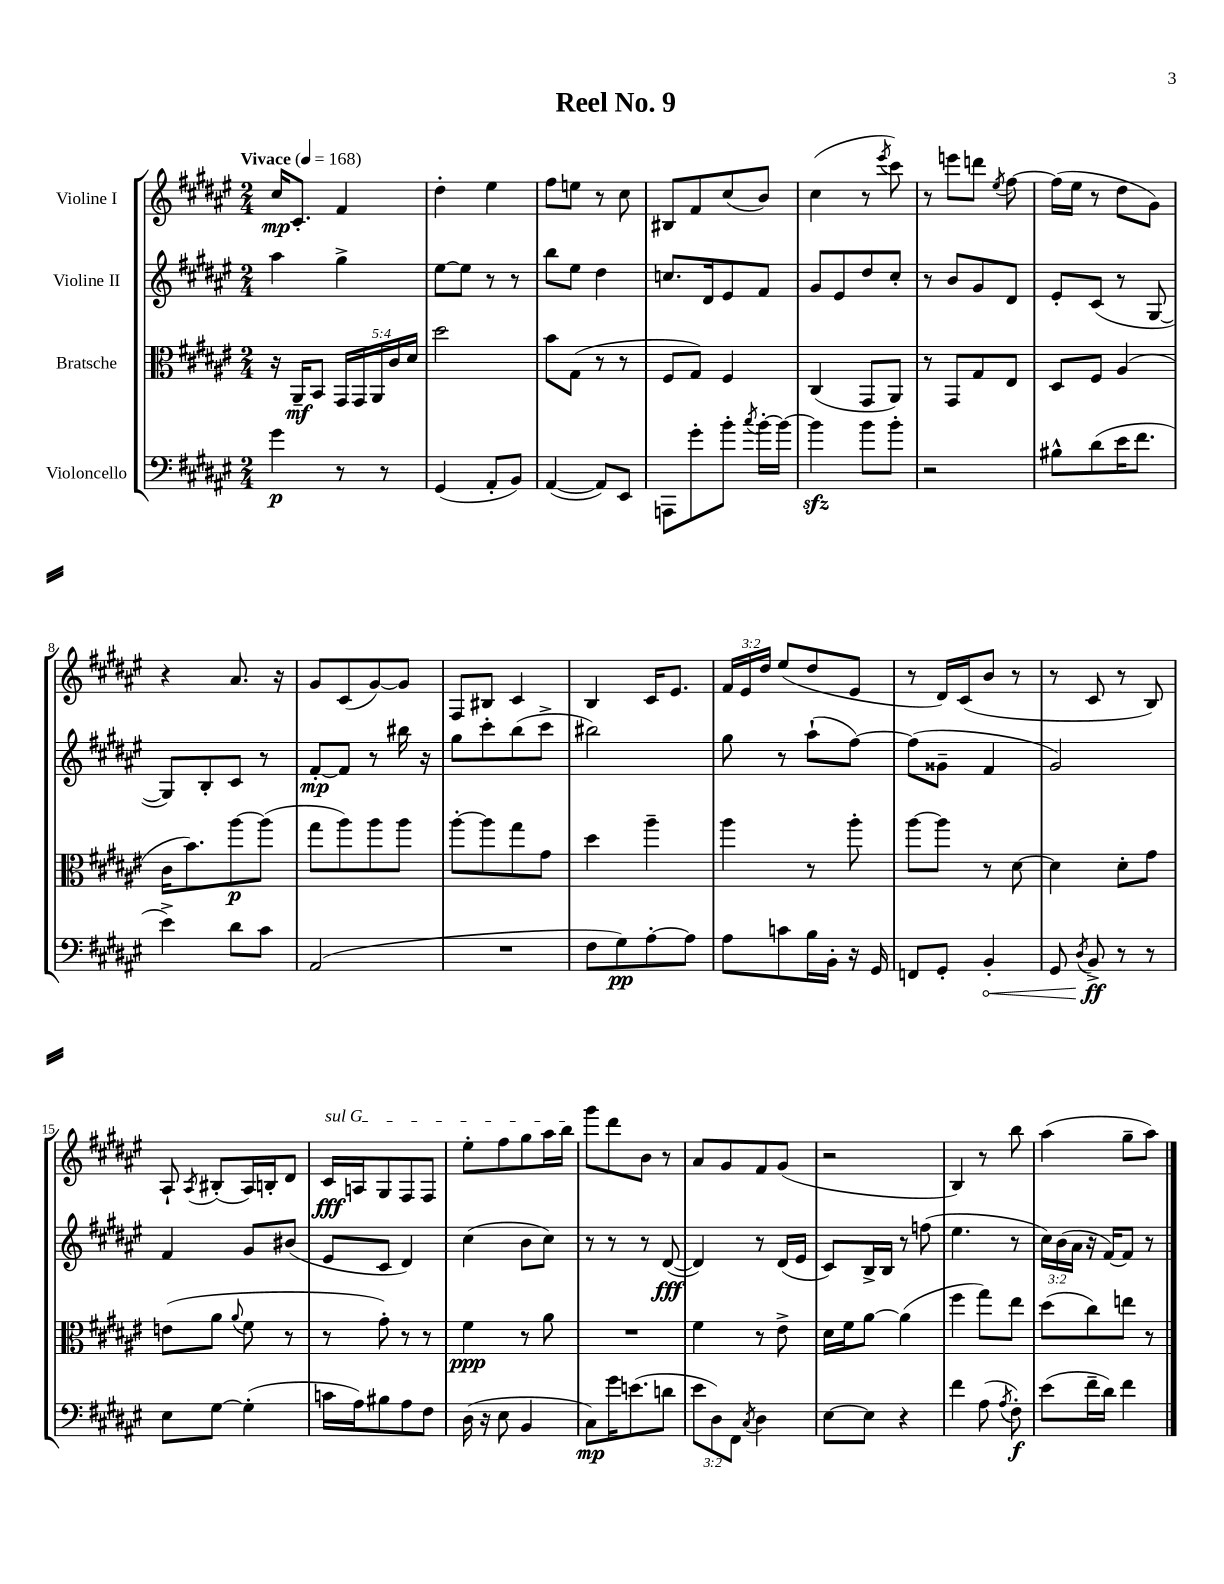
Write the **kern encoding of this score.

**kern	**dynam	**kern	**dynam	**kern	**dynam	**kern	**dynam
*part4	*part4	*part3	*part3	*part2	*part2	*part1	*part1
*staff4	*staff4	*staff3	*staff3	*staff2	*staff2	*staff1	*staff1
*I"Violoncello	*	*I"Bratsche	*	*I"Violine II	*	*I"Violine I	*
*clefF4	*	*clefC3	*	*clefG2	*	*clefG2	*
*k[f#c#g#d#a#e#]	*	*k[f#c#g#d#a#e#]	*	*k[f#c#g#d#a#e#]	*	*k[f#c#g#d#a#e#]	*
*M2/4	*	*M2/4	*	*M2/4	*	*M2/4	*
*MM168	*	*MM168	*	*MM168	*	*MM168	*
=1	=1	=1	=1	=1	=1	=1	=1
!	!	!	!	!	!	!LO:TX:a:B:t=Vivace	!
4g#\	p	16r	.	4aa#\	.	16cc#/KL	mp
.	.	16AA#~/KL	mf	.	.	8.c#'/J	.
.	.	8BB/J	.	.	.	.	.
8r	.	20GG#/LL	.	4gg#^\	.	4f#/	.
.	.	20GG#/	.	.	.	.	.
.	.	20AA#/	.	.	.	.	.
8r	.	.	.	.	.	.	.
.	.	20c#/	.	.	.	.	.
.	.	20d#/JJ	.	.	.	.	.
=2	=2	=2	=2	=2	=2	=2	=2
(4GG#/	.	2dd#\	.	[8ee#\L	.	4dd#'\	.
.	.	.	.	8ee#\J]	.	.	.
8AA#'/L	.	.	.	8r	.	4ee#\	.
8BB/J)	.	.	.	8r	.	.	.
=3	=3	=3	=3	=3	=3	=3	=3
([4AA#/	.	8b\L	.	8bb\L	.	8ff#\L	.
.	.	(8G#\J	.	8ee#\J	.	8een\J	.
8AA#/L])	.	8r	.	4dd#\	.	8r	.
8EE#/J	.	8r	.	.	.	8cc#\	.
=4	=4	=4	=4	=4	=4	=4	=4
8AAAn\L	.	8F#/L	.	8.ccn/L	.	8B#X/L	.
8g#'\	.	8G#/J)	.	.	.	8f#/	.
.	.	.	.	16d#/k	.	.	.
8b'\J	.	4F#/	.	8e#/	.	(8cc#/	.
8qcc#/	.	.	.	.	.	.	.
[16b'\LL	.	.	.	8f#/J	.	8b/J)	.
16b\JJ_	.	.	.	.	.	.	.
=5	=5	=5	=5	=5	=5	=5	=5
4bzz\]	.	(4C#/	.	8g#/L	.	(4cc#\	.
.	.	.	.	8e#/	.	.	.
8b\L	.	8GG#/L	.	8dd#/	.	8r	.
.	.	.	.	.	.	8qeee#/	.
8b'\J	.	8AA#/J)	.	8cc#'/J	.	8ccc#\)	.
=6	=6	=6	=6	=6	=6	=6	=6
2r	.	8r	.	8r	.	8r	.
.	.	8GG#/L	.	8b/L	.	8eeen\L	.
.	.	8G#/	.	8g#/	.	8dddn\J	.
.	.	.	.	.	.	8qee#/	.
.	.	8E#/J	.	8d#/J	.	[8ff#\	.
=7	=7	=7	=7	=7	=7	=7	=7
8B#X^^\L	.	8D#/L	.	8e#'/L	.	(16ff#\LL]	.
.	.	.	.	.	.	16ee#\JJ	.
(8d#\	.	8F#/J	.	(8c#/J	.	8r	.
16e#\K	.	(4A#/	.	8r	.	8dd#\L	.
8.f#\J	.	.	.	.	.	.	.
.	.	.	.	[8G#/	.	8g#\J)	.
!!LO:LB:g=z
=8	=8	=8	=8	=8	=8	=8	=8
4e#^\)	.	16c#\KL	.	8G#/L])	.	4r	.
.	.	8.b\)	.	.	.	.	.
.	.	.	.	8B'/	.	.	.
8d#\L	.	[8aa#\	p	8c#/J	.	8.a#/	.
8c#\J	.	(8aa#\J]	.	8r	.	.	.
.	.	.	.	.	.	16r	.
=9	=9	=9	=9	=9	=9	=9	=9
(2AA#/	.	8gg#\L	.	[8f#'/L	mp	8g#/L	.
.	.	8aa#\)	.	8f#/J]	.	(8c#/	.
.	.	8aa#\	.	8r	.	[8g#/)	.
.	.	8aa#\J	.	16bb#X\	.	8g#/J]	.
.	.	.	.	16r	.	.	.
=10	=10	=10	=10	=10	=10	=10	=10
2r	.	[8aa#'\L	.	8gg#\L	.	8F#/L	.
.	.	8aa#\]	.	8ccc#'\	.	8B#X/J	.
.	.	8gg#\	.	(8bb\	.	4c#/	.
.	.	8g#\J	.	8ccc#^\J	.	.	.
=11	=11	=11	=11	=11	=11	=11	=11
8F#\L	.	4dd#\	.	2bb#X\)	.	4B/	.
8G#\)	pp	.	.	.	.	.	.
[8A#'\	.	4aa#~\	.	.	.	16c#/KL	.
.	.	.	.	.	.	8.e#/J	.
8A#\J]	.	.	.	.	.	.	.
=12	=12	=12	=12	=12	=12	=12	=12
8A#\L	.	4aa#\	.	8gg#\	.	24f#/LL	.
.	.	.	.	.	.	24e#/	.
.	.	.	.	.	.	24dd#/JJ	.
8cn\	.	.	.	8r	.	(8ee#/L	.
16B\L	.	8r	.	(8aa#`\L	.	8dd#/	.
16BB'\JJ	.	.	.	.	.	.	.
16r	.	8aa#'\	.	[8ff#\J)	.	8e#/J	.
16GG#/	.	.	.	.	.	.	.
=13	=13	=13	=13	=13	=13	=13	=13
8FFn/L	.	[8aa#\L	.	(8ff#\L]	.	8r	.
8GG#'/J	.	8aa#\J]	.	8g##X~\J	.	16d#/LL)	.
.	.	.	.	.	.	(16c#/J	.
!	!LO:HP:b	!	!	!	!	!	!
4BB'/	<	8r	.	4f#/	.	8b/J	.
.	.	[8d#\	.	.	.	8r	.
=14	=14	=14	=14	=14	=14	=14	=14
8GG#/	.	4d#\]	.	2g#/)	.	8r	.
8qD#/	.	.	.	.	.	.	.
8BB^/	ff	.	.	.	.	8c#/	.
8r	[	8d#'\L	.	.	.	8r	.
8r	.	8g#\J	.	.	.	8B/)	.
!!LO:LB:g=z
=15	=15	=15	=15	=15	=15	=15	=15
8E#\L	.	(8en\L	.	4f#/	.	8A#`/	.
.	.	.	.	.	.	8qA#/	.
[8G#\J	.	8a#\J	.	.	.	(8B#X'/L	.
.	.	8qqa#/	.	.	.	.	.
(4G#'\]	.	8f#\	.	8g#/L	.	16A#/L)	.
.	.	.	.	.	.	16Bn'/J	.
.	.	8r	.	(8b#X/J	.	8d#/J	.
=16	=16	=16	=16	=16	=16	=16	=16
!	!	!	!	!	!	!LO:TX:a:i:t=sul G	!
16cn\LL	.	8r	.	8e#/L	.	16c#/LL	fff
16A#\J)	.	.	.	.	.	16An/J	.
8B#X\	.	8g#'\)	.	8c#/J	.	8G#/	.
8A#\	.	8r	.	4d#/)	.	8F#/	.
8F#\J	.	8r	.	.	.	8F#/J	.
=17	=17	=17	=17	=17	=17	=17	=17
(16D#\	.	4f#\	ppp	(4cc#\	.	8ee#'\L	.
16r	.	.	.	.	.	.	.
8E#\	.	.	.	.	.	8ff#\	.
4BB/	.	8r	.	8b\L	.	8gg#\	.
.	.	8a#\	.	8cc#\J)	.	16aa#\L	.
.	.	.	.	.	.	16bb\JJ	.
=18	=18	=18	=18	=18	=18	=18	=18
8C#\L)	mp	2r	.	8r	.	8ggg#\L	.
16g#\K	.	.	.	8r	.	8ddd#\	.
(8.en\	.	.	.	.	.	.	.
.	.	.	.	8r	.	8b\J	.
8dn\J	.	.	.	([8d#/	fff	8r	.
=19	=19	=19	=19	=19	=19	=19	=19
12e#\L	.	4f#\	.	4d#/])	.	8a#/L	.
12D#\)	.	.	.	.	.	.	.
.	.	.	.	.	.	8g#/	.
12FF#\J	.	.	.	.	.	.	.
8qC#/	.	.	.	.	.	.	.
4D#\	.	8r	.	8r	.	8f#/	.
.	.	8e#^\	.	(16d#/LL	.	(8g#/J	.
.	.	.	.	16e#/JJ	.	.	.
=20	=20	=20	=20	=20	=20	=20	=20
[8E#\L	.	16d#\LL	.	8c#/L)	.	2r	.
.	.	16f#\J	.	.	.	.	.
8E#\J]	.	[8a#\J	.	16B^/L	.	.	.
.	.	.	.	16B/JJ	.	.	.
4r	.	(4a#\]	.	8r	.	.	.
.	.	.	.	(8ffn\	.	.	.
=21	=21	=21	=21	=21	=21	=21	=21
4f#\	.	4ff#\	.	4.ee#\	.	4B/)	.
(8A#\	.	8gg#\L)	.	.	.	8r	.
8qA#/	.	.	.	.	.	.	.
8F#'\)	f	8ee#\J	.	8r	.	8bb\	.
=22	=22	=22	=22	=22	=22	=22	=22
(8e#\L	.	(8dd#\L	.	24cc#\LL)	.	(4aa#\	.
.	.	.	.	(24b\	.	.	.
.	.	.	.	24a#\JJ	.	.	.
16f#~\L	.	8cc#\)	.	16r	.	.	.
16d#\JJ)	.	.	.	[16f#/KL)	.	.	.
4f#\	.	8een\J	.	8f#/J]	.	8gg#~\L	.
.	.	8r	.	8r	.	8aa#\J)	.
==	==	==	==	==	==	==	==
*-	*-	*-	*-	*-	*-	*-	*-
